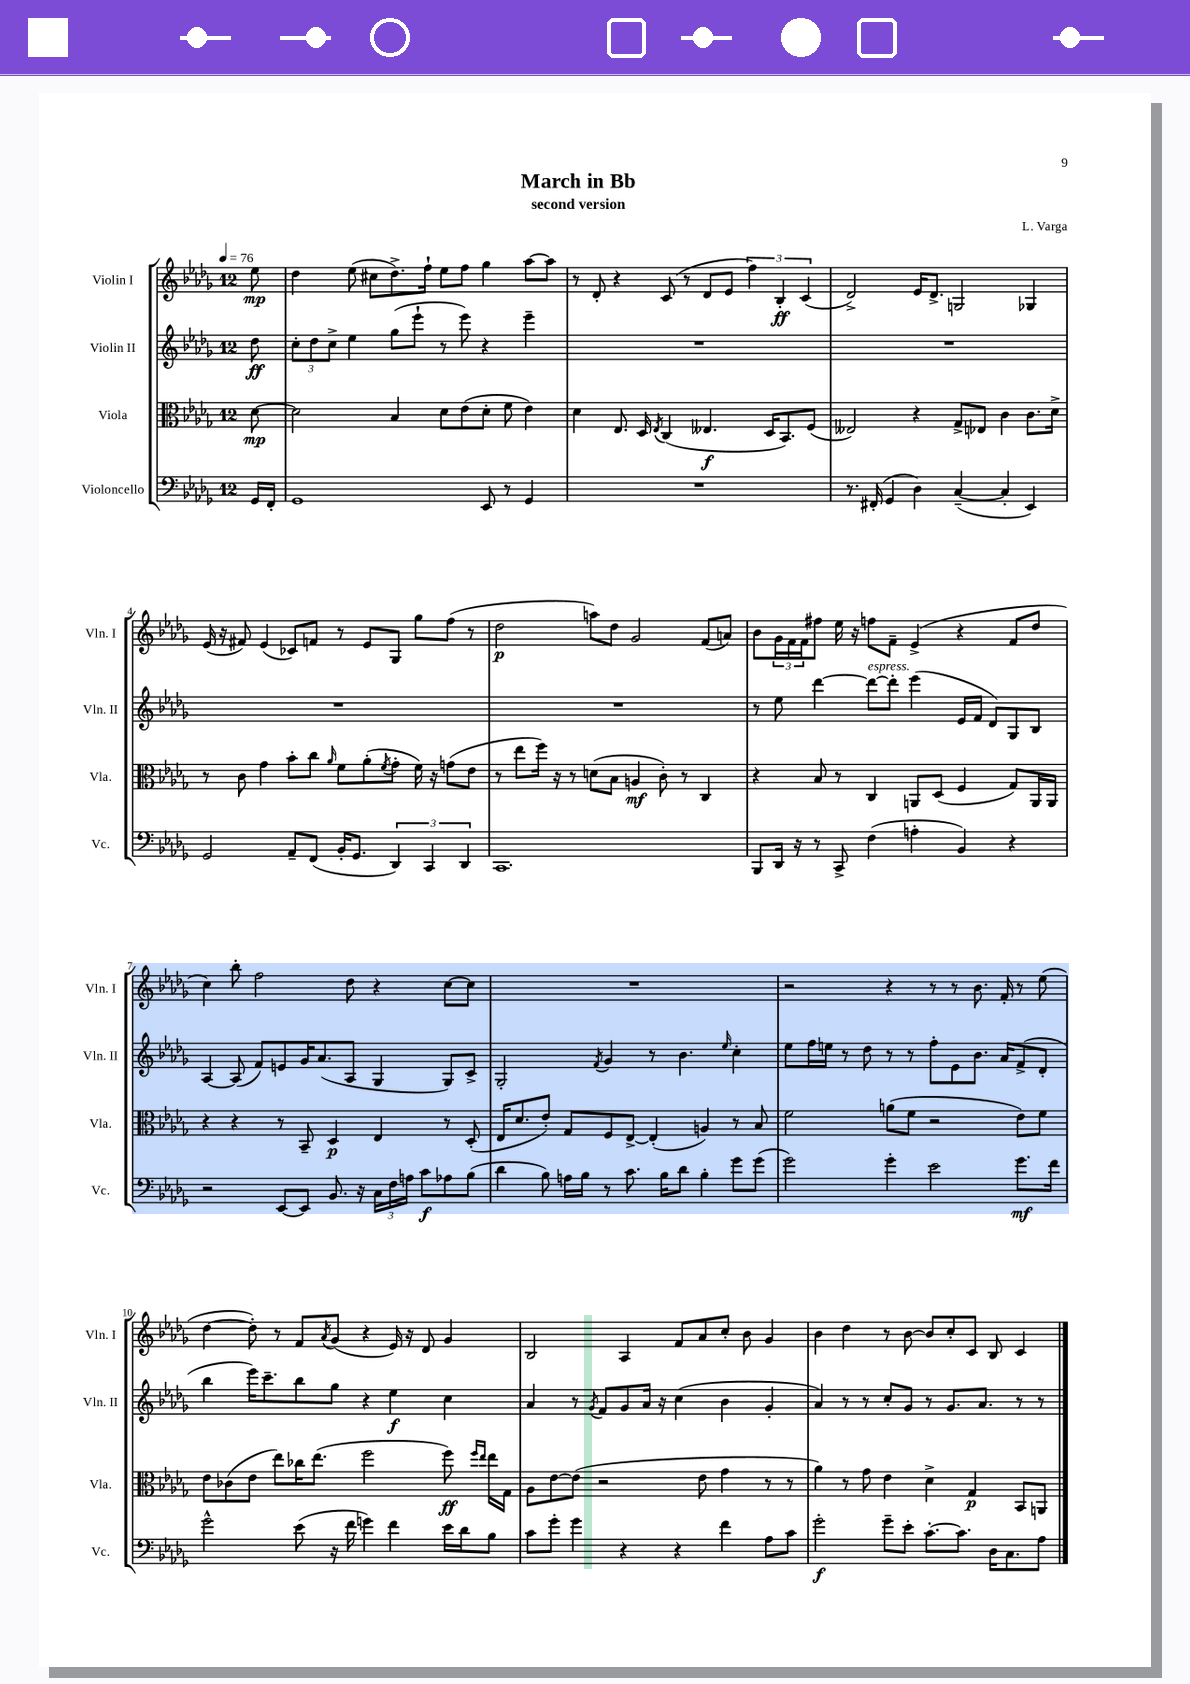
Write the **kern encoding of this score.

**kern	**dynam	**kern	**dynam	**kern	**dynam	**kern	**dynam
*part4	*part4	*part3	*part3	*part2	*part2	*part1	*part1
*staff4	*staff4	*staff3	*staff3	*staff2	*staff2	*staff1	*staff1
*I"Violoncello	*	*I"Viola	*	*I"Violin II	*	*I"Violin I	*
*I'Vc.	*	*I'Vla.	*	*I'Vln. II	*	*I'Vln. I	*
*clefF4	*	*clefC3	*	*clefG2	*	*clefG2	*
*k[b-e-a-d-g-]	*	*k[b-e-a-d-g-]	*	*k[b-e-a-d-g-]	*	*k[b-e-a-d-g-]	*
*M12/8	*	*M12/8	*	*M12/8	*	*M12/8	*
*MM76	*	*MM76	*	*MM76	*	*MM76	*
=	=	=	=	=	=	=	=
16GG-/LL	.	[8d-\	mp	8dd-\	ff	8ee-\	mp
16FF'/JJ	.	.	.	.	.	.	.
=1	=1	=1	=1	=1	=1	=1	=1
1GG-	.	2d-\]	.	12cc'\L	.	4dd-\	.
.	.	.	.	12dd-\	.	.	.
.	.	.	.	12cc^\J	.	.	.
.	.	.	.	4ee-\	.	(8ee-\	.
.	.	.	.	.	.	8cc#X\L	.
.	.	4B-/	.	(8gg-\L	.	8.dd-^\)	.
.	.	.	.	8eee-`\J	.	.	.
.	.	.	.	.	.	16ff`\Jk	.
.	.	8d-\L	.	8r	.	8ee-\L	.
.	.	(8e-\	.	8eee-\)	.	8ff\J	.
8EE-/	.	8d-'\J	.	4r	.	4gg-\	.
8r	.	8f\	.	.	.	.	.
4GG-/	.	4e-\)	.	4eee-~\	.	[8aa-\L	.
.	.	.	.	.	.	8aa-\J]	.
=2	=2	=2	=2	=2	=2	=2	=2
1.r	.	4d-\	.	1.r	.	8r	.
.	.	.	.	.	.	8d-'/	.
.	.	8.E-/	.	.	.	4r	.
.	.	16D-/	.	.	.	.	.
.	.	8qE-/	.	.	.	.	.
.	.	(4C/	.	.	.	(8c/	.
.	.	.	.	.	.	8r	.
.	.	4.E--X/	f	.	.	8d-/L	.
.	.	.	.	.	.	8e-/J	.
.	.	.	.	.	.	6ff\)	.
.	.	16D-/KL	.	.	.	.	.
.	.	.	.	.	.	6B-'/	ff
.	.	8.BB-/)	.	.	.	.	.
.	.	.	.	.	.	(6c/	.
.	.	(8F/J	.	.	.	.	.
=3	=3	=3	=3	=3	=3	=3	=3
8.r	.	2E--X/)	.	1.r	.	2d-^/)	.
(16FF#X'/	.	.	.	.	.	.	.
4GG-/	.	.	.	.	.	.	.
4D-\)	.	4r	.	.	.	16e-/KL	.
.	.	.	.	.	.	8.d-^/J	.
([4C~/	.	8G-^/L	.	.	.	2Gn/	.
.	.	8E-X/J	.	.	.	.	.
4C'/]	.	4c\	.	.	.	.	.
4EE-/)	.	8.c\L	.	.	.	4G-X/	.
.	.	16d-^\Jk	.	.	.	.	.
!!LO:LB:g=z
=4	=4	=4	=4	=4	=4	=4	=4
2GG-/	.	8r	.	1.r	.	(16e-/	.
.	.	.	.	.	.	16r	.
.	.	8c\	.	.	.	8f#X/)	.
.	.	4g-\	.	.	.	(4e-/	.
8AA-~/L	.	8b-'\L	.	.	.	8c-X/L)	.
(8FF/J	.	8cc\J	.	.	.	8fn/J	.
.	.	16qqa-/	.	.	.	.	.
16BB-'/KL	.	8f\L	.	.	.	8r	.
8.GG-/J	.	.	.	.	.	.	.
.	.	(8a-'\	.	.	.	8e-/L	.
.	.	8qf/	.	.	.	.	.
6DD-/)	.	8g-'\J	.	.	.	8G-/J	.
.	.	16f\)	.	.	.	8gg-\L	.
6CC/	.	.	.	.	.	.	.
.	.	16r	.	.	.	.	.
.	.	(8gn\L	.	.	.	(8ff\J	.
6DD-/	.	.	.	.	.	.	.
.	.	8e-\J	.	.	.	8r	.
=5	=5	=5	=5	=5	=5	=5	=5
1.CC	.	8r	.	1.r	.	2dd-\	p
.	.	8ee-\L	.	.	.	.	.
.	.	16ff\Jk)	.	.	.	.	.
.	.	16r	.	.	.	.	.
.	.	8r	.	.	.	.	.
.	.	(8dn\L	.	.	.	8aan\L)	.
.	.	8B-\J	.	.	.	8dd-\J	.
.	.	4An/	mf	.	.	2g-/	.
.	.	8c'\)	.	.	.	.	.
.	.	8r	.	.	.	.	.
.	.	4C/	.	.	.	(8f/L	.
.	.	.	.	.	.	8an/J)	.
=6	=6	=6	=6	=6	=6	=6	=6
8BBB-/L	.	4r	.	8r	.	8b-\L	.
16DD-/Jk	.	.	.	8ee-\	.	24g-\L	.
.	.	.	.	.	.	24f\	.
16r	.	.	.	.	.	.	.
.	.	.	.	.	.	24f\J	.
8r	.	8B-/	.	[4ddd-\	.	8ff#X\J	.
8CC^/	.	8r	.	.	.	16ee-\	.
.	.	.	.	.	.	16r	.
!	!	!	!	!LO:TX:a:i:t=espress.	!	!	!
(4F\	.	4C/	.	8ddd-\L_	.	8ffn\L	.
.	.	.	.	8ddd-'\J]	.	8f~\J	.
4An'\	.	8AAn/L	.	(4eee-\	.	(4e-^/	.
.	.	(8D-/J	.	.	.	.	.
4BB-/)	.	4F/	.	16e-/LL	.	4r	.
.	.	.	.	16f/JJ	.	.	.
.	.	.	.	8d-/L)	.	.	.
4r	.	8G-/L)	.	8G-/	.	8f/L	.
.	.	16AA/L	.	8B-/J	.	8dd-/J	.
.	.	16AA/JJ	.	.	.	.	.
!!LO:LB:g=z
=7	=7	=7	=7	=7	=7	=7	=7
2r	.	4r	.	[4A-/	.	4cc\)	.
.	.	4r	.	(8A-/]	.	8bb-'\	.
.	.	.	.	8f/L)	.	2ff\	.
[8EE-/L	.	8r	.	8en/	.	.	.
8EE-/J]	.	8BB-~/	.	16g-/K	.	.	.
.	.	.	.	(8.a-/	.	.	.
8.BB-/	.	4D-/	p	.	.	.	.
.	.	.	.	8A-/J	.	8dd-\	.
16r	.	.	.	.	.	.	.
24C\LL	.	4E-/	.	4G-/	.	4r	.
24F\	.	.	.	.	.	.	.
24An\JJ	.	.	.	.	.	.	.
8c\L	f	.	.	.	.	.	.
8A-X\	.	8r	.	8G-/L)	.	[8cc\L	.
(8B-\J	.	(8D-'/	.	8c^/J	.	8cc\J]	.
=8	=8	=8	=8	=8	=8	=8	=8
4d-\	.	16E-/KL	.	2G-'/	.	1.r	.
.	.	8.d-/	.	.	.	.	.
8B-\)	.	8e-'/J)	.	.	.	.	.
16An\LL	.	8G-/L	.	.	.	.	.
16B-\JJ	.	.	.	.	.	.	.
.	.	.	.	8qf/	.	.	.
8r	.	8F/	.	4g-/	.	.	.
8.c\	.	[8E-^/J	.	.	.	.	.
.	.	(4E-'/]	.	8r	.	.	.
16B-\KL	.	.	.	.	.	.	.
8d-\J	.	.	.	4.b-\	.	.	.
4B-'\	.	4An/)	.	.	.	.	.
.	.	.	.	16qqee-/	.	.	.
8g-\L	.	8r	.	4cc'\	.	.	.
(8g-\J	.	8B-/	.	.	.	.	.
=9	=9	=9	=9	=9	=9	=9	=9
2g-\)	.	2f\	.	8ee-\L	.	2r	.
.	.	.	.	16ff\L	.	.	.
.	.	.	.	16een\JJ	.	.	.
.	.	.	.	8r	.	.	.
.	.	.	.	8dd-\	.	.	.
4g-'\	.	(8an\L	.	8r	.	4r	.
.	.	8f\J	.	8r	.	.	.
2e-\	.	2r	.	8ff'\L	.	8r	.
.	.	.	.	8e-\	.	8r	.
.	.	.	.	8.b-\J	.	8.b-\	.
.	.	.	.	16a-/KL	.	16f'/	.
8.g-\L	mf	8e-\L)	.	(8f^/	.	8r	.
.	.	8f\J	.	8d-'/J	.	(8ee-\	.
16f\Jk	.	.	.	.	.	.	.
!!LO:LB:g=z
=10	=10	=10	=10	=10	=10	=10	=10
2g-^^\	.	8e-\L	.	4bb-\	.	[4dd-\	.
.	.	(8c-X\	.	.	.	.	.
.	.	8e-\J	.	16eee-\KL)	.	8dd-'\])	.
.	.	.	.	8.ccc~\	.	.	.
.	.	8ee-\L)	.	.	.	8r	.
(8e-\	.	16cc-X\K	.	8bb-\	.	8f/L	.
.	.	(8.ee-\J	.	.	.	.	.
.	.	.	.	.	.	8qa-/	.
16r	.	.	.	8gg-\J	.	(8g-/J	.
16f\	.	.	.	.	.	.	.
4gn\)	.	2ff\	.	4r	.	4r	.
4f\	.	.	.	4ee-\	f	16e-/)	.
.	.	.	.	.	.	16r	.
.	.	.	.	.	.	8d-/	.
16e-\LL	.	8ff\)	ff	4cc\	.	4g-/	.
16d-\J	.	.	.	.	.	.	.
.	.	16qqff/LL	.	.	.	.	.
.	.	16qqee-/JJ	.	.	.	.	.
8B-\J	.	16ee-\LL	.	.	.	.	.
.	.	16G-\JJ	.	.	.	.	.
=11	=11	=11	=11	=11	=11	=11	=11
8c\L	.	8A-\L	.	4a-/	.	2B-/	.
8g-'\J	.	[8e-\	.	.	.	.	.
4g-\	.	(8e-\J]	.	8r	.	.	.
.	.	.	.	8qg-/	.	.	.
.	.	2r	.	8f/L	.	.	.
4r	.	.	.	8g-/	.	4A-/	.
.	.	.	.	16a-/Jk	.	.	.
.	.	.	.	16r	.	.	.
4r	.	.	.	(4cc\	.	8f/L	.
.	.	8e-\	.	.	.	8a-/	.
4f\	.	4g-\	.	4b-\	.	8cc'/J	.
.	.	.	.	.	.	8b-\	.
8A-\L	.	8r	.	4g-'/	.	4g-/	.
8c\J	.	8r	.	.	.	.	.
=12	=12	=12	=12	=12	=12	=12	=12
2g-'\	f	4a-\)	.	4a-/)	.	4b-\	.
.	.	8r	.	8r	.	4dd-\	.
.	.	8g-\	.	8r	.	.	.
8g-~\L	.	4e-\	.	8cc'/L	.	8r	.
8e-'\J	.	.	.	8g-/J	.	[8b-\	.
[8.c'\L	.	4d-^\	.	8r	.	8b-/L]	.
.	.	.	.	8.g-/L	.	8cc'/	.
8.c\J]	.	.	.	.	.	.	.
.	.	4G-/	p	.	.	8c/J	.
.	.	.	.	8.a-/J	.	.	.
16D-\KL	.	.	.	.	.	8B-/	.
8.C\	.	.	.	.	.	.	.
.	.	8BB-/L	.	8r	.	4c/	.
8A-\J	.	8AAn/J	.	8r	.	.	.
==	==	==	==	==	==	==	==
*-	*-	*-	*-	*-	*-	*-	*-
